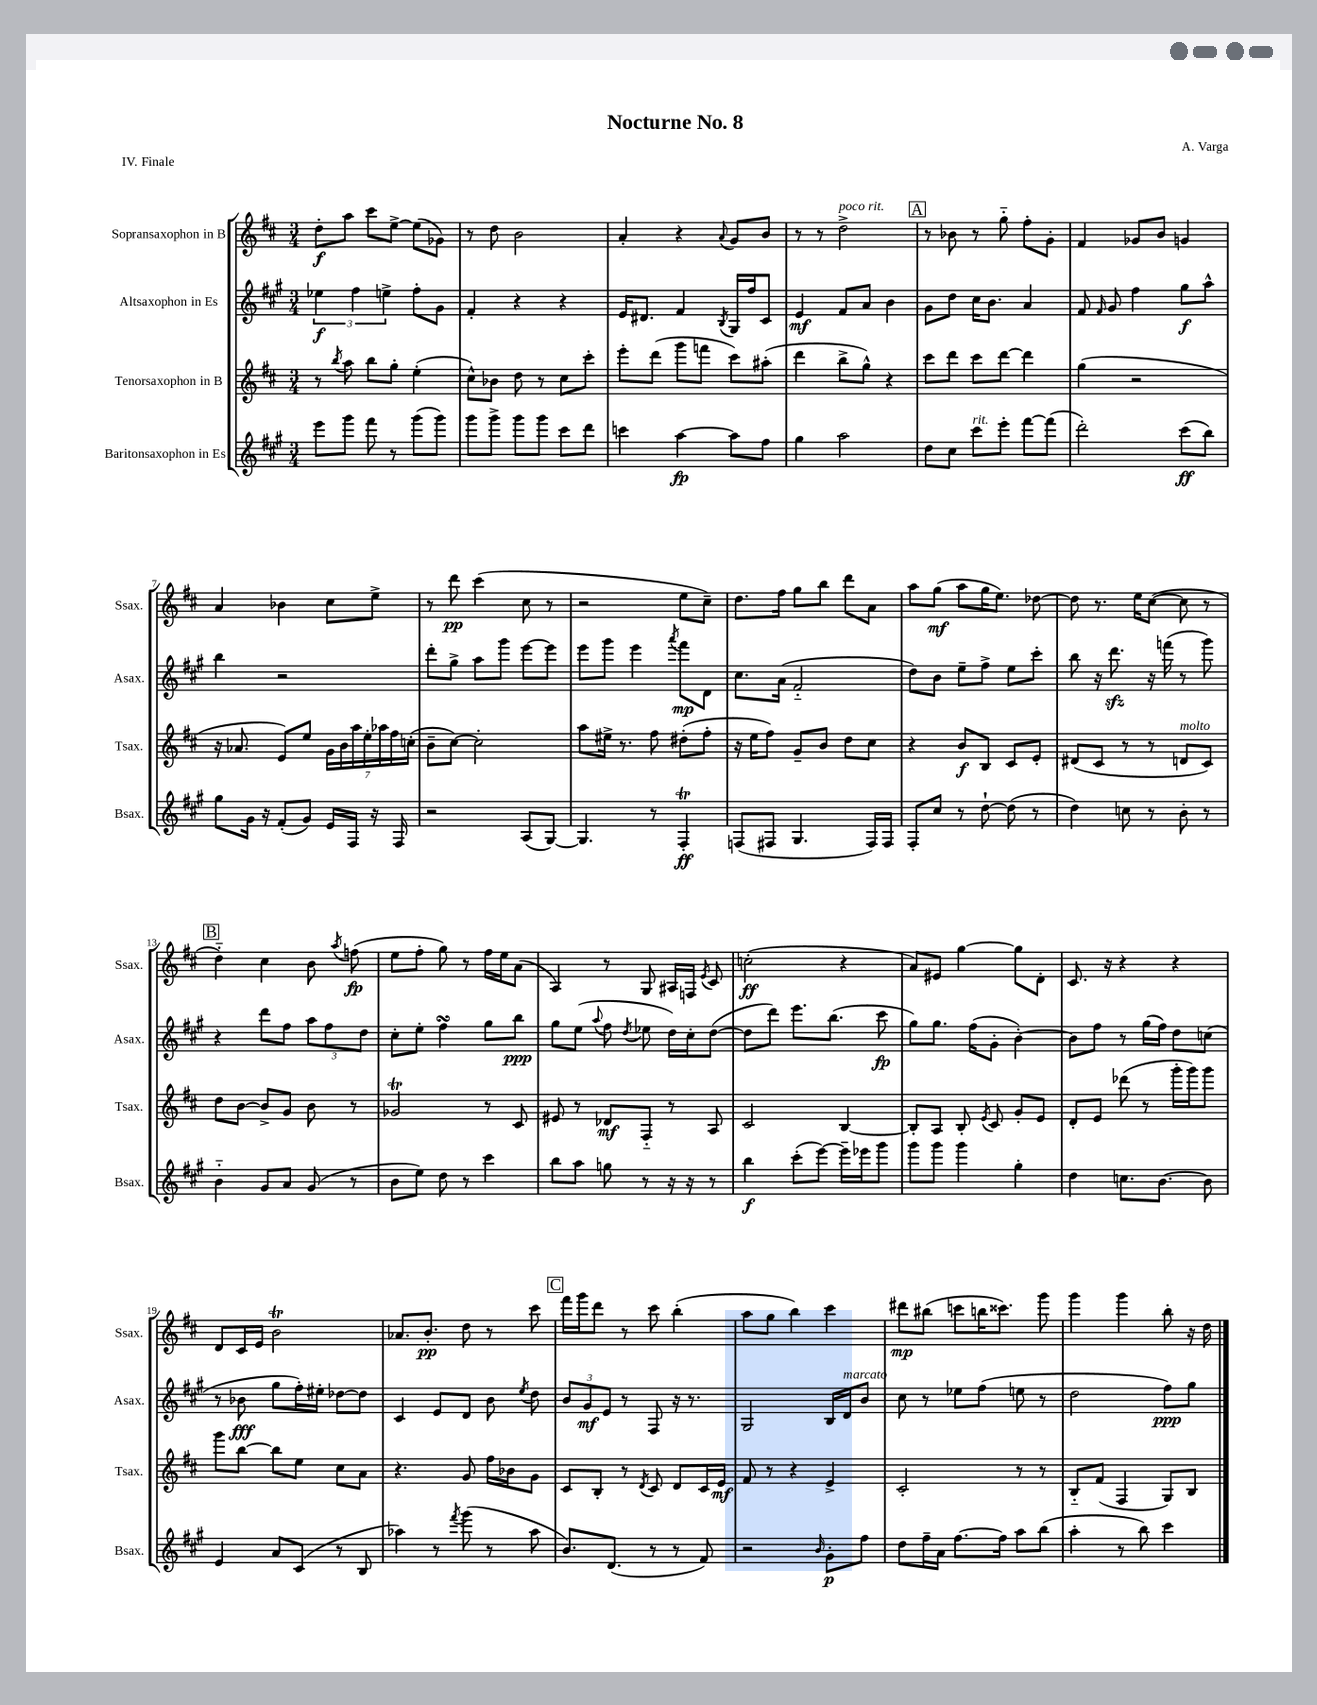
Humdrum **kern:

**kern	**kern	**kern	**kern
*staff4	*staff3	*staff2	*staff1
*clefG2	*clefG2	*clefG2	*clefG2
*k[f#c#g#]	*k[f#c#]	*k[f#c#g#]	*k[f#c#]
*M3/4	*M3/4	*M3/4	*M3/4
8eee	8r	6ee-	8dd'
.	8qbb	.	.
8ggg#	8aa	.	8aa
.	.	6ff#	.
8fff#	8bb	.	8ccc#
.	.	6ee^	.
8r	8gg'	.	[8ee^
(8ggg#	(4ee'	8ff#'	(8ee]
8ggg#)	.	8g#	8g-)
=	=	=	=
8ggg#	8cc#^^)	4f#'	8r
8ggg#^	8b-	.	8dd
8ggg#	8dd	4r	2b
8ggg#	8r	.	.
8ccc#	8cc#	4r	.
8ddd	8ccc#'	.	.
=	=	=	=
4ccc	8eee'	16e	4a'
.	.	8.d#	.
.	(8ddd	.	.
[4aa	8ggg	4f#	4r
.	8fff	.	.
.	.	8qB	8qqa
8aa]	8ccc#)	16G#	8g
.	.	16ff#	.
8ff#	(8aa#'	8c#	8b
=	=	=	=
4gg#	4ddd	4e	8r
.	.	.	8r
2aa	8bb^	8f#	2dd^
.	8gg^^)	8a	.
.	4r	4b	.
=	=	=	=
8dd	8ccc#	8g#	8r
8cc#	8ddd	8dd	8b-
8ccc#	8ccc#	16cc#	8r
.	.	8.b	.
8eee'	[8ddd	.	8gg'~
[8fff#	4ddd]	4a	8ff#'
(8fff#]	.	.	8g'
=	=	=	=
2ddd')	(4gg	8f#	4f#
.	.	16qqf#	.
.	.	8g#	.
.	2r	4ff#	8g-
.	.	.	8b
(8ccc#	.	8gg#	4g
8bb)	.	8aa^^	.
=	=	=	=
8gg#	16r	4bb	4a
.	8.a-	.	.
16g#	.	.	.
16r	.	.	.
(8f#'	8e)	2r	4b-
8g#)	8ee	.	.
16e	28g	.	8cc#
.	28b	.	.
16F#	.	.	.
.	28aa	.	.
.	28ee'	.	.
16r	.	.	8ee^
.	28aa-	.	.
.	28ff#	.	.
16F#	.	.	.
.	(28cc'	.	.
=	=	=	=
2r	8b~	8ddd'	8r
.	[8cc#)	8gg#^	8ddd
.	2cc#']	8aa	(4ccc#
.	.	8ggg#	.
(8A	.	[8eee	8cc#
[8G#)	.	8eee]	8r
=	=	=	=
4.G#]	8aa	8eee	2r
.	16ee#^	8ggg#	.
.	8.r	.	.
.	.	4eee	.
8r	8ff#	.	.
.	.	8qaaa	.
4F#'	(8dd#'	8fff#	8ee
.	8ff#'	8d	8cc#~)
=	=	=	=
(8F	16r	8.cc#	8.dd
.	16ee	.	.
8F#	8ff#)	.	.
.	.	(16a	16ff#
4.G#	8g~	2f#'~	8gg
.	8b	.	8bb
.	8dd	.	8ddd
16F#)	8cc#	.	8a
16F#	.	.	.
=	=	=	=
8F#'	4r	8dd)	8aa
8cc#	.	8b	(8gg
8r	8b	8ee~	8aa
[8dd`	8B	8ff#^	16gg
.	.	.	8.ee)
(8dd]	8c#	8ee	.
8r	8e'	8ccc#'	[8dd-
=	=	=	=
4dd)	(8d#	8bb	8dd-]
.	8c#	16r	8.r
.	.	8.ddd	.
8cc	8r	.	.
.	.	.	16ee
8r	8r	16r	([8cc#
.	.	(16fff	.
8b'	8d	8r	8cc#]
8r	8c#)	8ggg#)	8r
=	=	=	=
4b'~	8dd	4r	4dd'~)
.	[8b	.	.
8g#	8b^]	8ddd	4cc#
8a	8g	8ff#	.
(8g#	8b	12aa	8b
.	.	12ff#	.
.	.	.	8qaa
8r	8r	.	(8ff
.	.	12dd	.
=	=	=	=
8b	2g-	8cc#'	8ee
8ee)	.	8ee'	8ff#'
8dd	.	4ff#	8gg)
8r	.	.	8r
4ccc#	8r	8gg#	16ff#
.	.	.	16ee
.	8c#	8bb	(8a
=	=	=	=
8bb	8e#	8gg#	4A)
8aa	8r	(8ee	.
.	.	8qqaa	.
8gg	8d-	8ff#	8r
.	.	8qdd	.
8r	8F#'~	8ee-	8G
16r	8r	16dd)	16A#
16r	.	16cc#'	16F
.	.	.	8qe
8r	8A	([8dd	8c#
=	=	=	=
4bb	2c#	8dd]	(2cc'
.	.	8ddd)	.
(8ccc#'	.	8.eee	.
[8eee)	.	.	.
.	.	(8.bb	.
16eee~]	[4B	.	4r
16eee-	.	.	.
8ggg#	.	8ccc#	.
=	=	=	=
8ggg#	8B']	8gg#)	8a)
8ggg#	8A	8.gg#	8e#
4ggg#	8B'	.	[4gg
.	.	(16ff#	.
.	8qe	.	.
.	8c#	8g#'	.
4gg#'	8g'	[4b')	8gg]
.	8e	.	8d'
=	=	=	=
4dd	8d'	8b]	8.c#
.	8e	8ff#	.
.	.	.	16r
8.cc	(8ddd-	8r	4r
.	8r	(16gg#	.
[8.b	.	16ff#)	.
.	16ggg'	8dd	4r
.	16ggg)	.	.
8b]	8ggg	(8cc	.
=	=	=	=
4e	8ggg	8r	8d
.	[8bb	8b-	16c#
.	.	.	16e
8a	8bb]	8gg#	2b
(8c#	8ee	16ff#')	.
.	.	16ee#'	.
8r	8cc#	[8dd-	.
8B	8a	8dd-]	.
=	=	=	=
4aa-)	4.r	4c#	8.a-
.	.	.	8.b'
8r	.	8e	.
8qfff#	.	.	.
(8ggg#	8g	8d	8dd
8r	16ff#	8b	8r
.	16b-	.	.
.	.	8qee	.
8aa-	8g	8dd	8ccc#
=	=	=	=
8.b)	8c#	12b	16fff#
.	.	.	16ggg
.	.	12g#	.
.	8B'	.	8ddd
.	.	12e	.
(8.d	.	.	.
.	8r	8r	8r
.	8qd	.	.
8r	8c#	8F#	8ccc#
8r	8d	16r	(4bb'
.	.	8.r	.
8f#)	16c#	.	.
.	16e	.	.
=	=	=	=
2r	8f#	2G#	8aa
.	8r	.	8gg
.	4r	.	4bb)
16qqb	.	.	.
8g#'	4e^	16B	4ccc#
.	.	16d	.
8ff#	.	8b	.
=	=	=	=
8dd	2c#'	8cc#	8ddd#
16ff#~	.	8r	(8bb#
16a	.	.	.
[8.ff#	.	8ee-	8ccc
.	.	(8ff#	16bb
16ff#]	.	.	8.ccc##)
8aa	8r	8ee	.
(8bb	8r	8r	8ggg
=	=	=	=
4aa'	8B'~	2dd	4ggg
.	(8f#	.	.
8r	4F#	.	4ggg
8bb)	.	.	.
4ccc#	8G)	8ff#)	8bb'
.	8B	8gg#	16r
.	.	.	16dd
==	==	==	==
*-	*-	*-	*-
